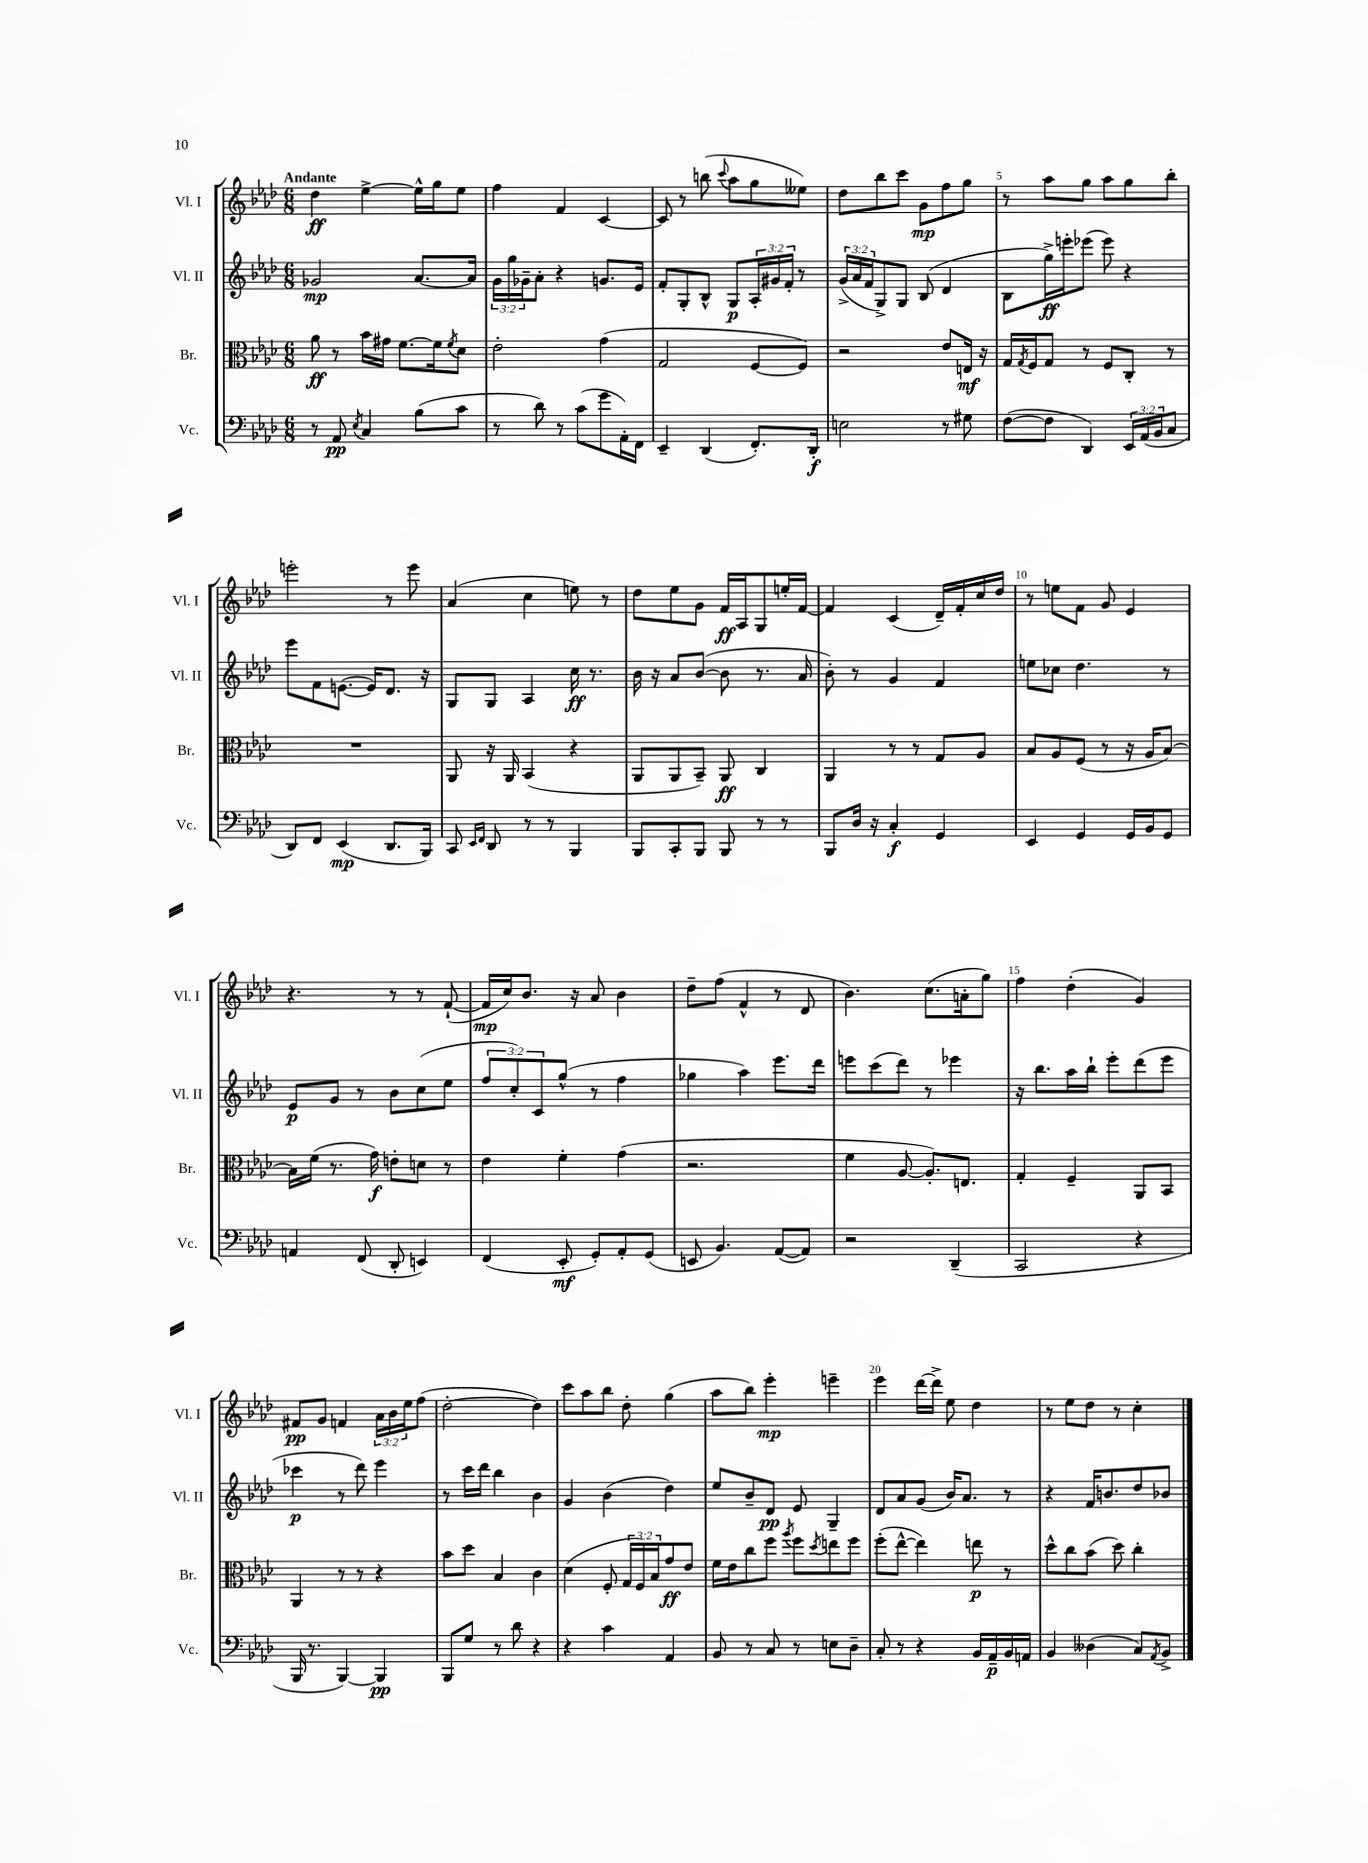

**kern	**kern	**kern	**kern
*staff4	*staff3	*staff2	*staff1
*clefF4	*clefC3	*clefG2	*clefG2
*k[b-e-a-d-]	*k[b-e-a-d-]	*k[b-e-a-d-]	*k[b-e-a-d-]
*M6/8	*M6/8	*M6/8	*M6/8
8r	8a-	2g-	4dd-
8AA-	8r	.	.
8qE-	.	.	.
4C	16b-	.	[4ee-^
.	16g#	.	.
.	[8.f	.	.
(8B-	.	[8.a-	16ee-^^]
.	16f]	.	16gg
.	8qf	.	.
8c	8d-	.	8ee-
.	.	16a-]	.
=	=	=	=
8r	2e-'	24g	4ff
.	.	24gg	.
.	.	24g-~	.
8d-)	.	8a-'	.
8r	.	4r	4f
(8c	.	.	.
8g	(4g	8.g	[4c
16AA-')	.	.	.
16FF	.	16e-	.
=	=	=	=
4EE-~	2G	8f'	8c]
.	.	8G'	8r
(4DD-	.	8B-^^	(8bb
.	.	.	8qqccc
.	.	8G	8aa-
8.FF')	[8F	24A-'	8gg
.	.	24g#	.
.	.	24f'	.
.	8F])	8r	8ee--)
16DD-'	.	.	.
=	=	=	=
2E	2r	(24g^	8dd-
.	.	24a-	.
.	.	24f	.
.	.	8G^)	8bb-
.	.	8G	8ccc
.	.	(8B-	8g
8r	8e-	4d-	8ff
8G#	16E	.	8gg
.	16r	.	.
=	=	=	=
([8F	16G	8B-	8r
.	8qG	.	.
.	16F	.	.
8F]	8G	16gg^)	8aa-
.	.	16eee'	.
4DD-)	8r	(8eee-	8gg
.	8F	8eee-)	8aa-
24EE-	8C'	4r	8gg
(24AA-	.	.	.
24BB-	.	.	.
8C	8r	.	8bb-'
=	=	=	=
8DD-)	2.r	8eee-	2eee'
8FF	.	8f	.
(4EE-	.	([8.e	.
.	.	16e])	.
8.DD-	.	8.d-	8r
.	.	.	8eee
16BBB-)	.	16r	.
=	=	=	=
8CC	8AA-	8G	(4a-
16qqEE-	.	.	.
16qqFF	.	.	.
8DD-	16r	8G	.
.	16AA-	.	.
8r	(4BB-	4A-	4cc
8r	.	.	.
4BBB-	4r	16cc	8ee)
.	.	8.r	.
.	.	.	8r
=	=	=	=
8BBB-	8AA-	16b-	8dd-
.	.	16r	.
8CC'	8AA-	8a-	8ee-
8BBB-	8BB-~)	([8b-	8g
8BBB-	8AA-	8b-]	16f
.	.	.	16A-
8r	4C	8.r	8G
8r	.	.	16ee'
.	.	16a-	[16f
=	=	=	=
8BBB-	4AA-	8b-')	4f]
16D-	.	8r	.
16r	.	.	.
4C'	8r	4g	(4c
.	8r	.	.
4GG	8G	4f	16d-~)
.	.	.	16f'
.	8A-	.	16cc
.	.	.	16dd-
=	=	=	=
4EE-	8B-	8ee	8r
.	8A-	8cc-	8ee
4GG	(8F	4.dd-	8f
.	8r	.	8g
16GG	16r	.	4e-
16BB-	16A-	.	.
8GG	[8B-)	8r	.
=	=	=	=
4AA	16B-]	8e-	4.r
.	(16f	.	.
.	8.r	8g	.
(8FF	.	8r	.
.	16g)	.	.
8DD-'	8e'	8b-	8r
4EE)	8d	(8cc	8r
.	8r	8ee-	([8f`
=	=	=	=
(4FF	4e-	12ff	16f]
.	.	.	16cc)
.	.	12cc')	.
.	.	.	8.b-
.	.	12c	.
8EE-'	4f'	(8gg^^	.
.	.	.	16r
8GG')	.	8r	8a-
8AA-'	(4g	4ff	4b-
(8GG	.	.	.
=	=	=	=
8EE	2.r	4gg-	8dd-~
4.BB-)	.	.	(8ff
.	.	4aa-)	4f^^
([8AA-	.	8.eee-	8r
8AA-])	.	.	8d-
.	.	16ddd-	.
=	=	=	=
2r	4f	8eee	4.b-)
.	.	(8ccc	.
.	[8A-	8ddd-)	.
.	8.A-'])	8r	(8.cc
(4DD-~	.	4eee-	.
.	8.E	.	16a'
.	.	.	8gg)
=	=	=	=
2CC	4G'	16r	4ff
.	.	8.bb-	.
.	4F~	16aa-	(4dd-'
.	.	16bb-`	.
.	.	8eee-'	.
4r	8AA-	(8ddd-	4g)
.	8BB-	8eee-	.
=	=	=	=
16BBB-	4AA-	4ccc-	8f#
8.r	.	.	.
.	.	.	8g
[4BBB-)	8r	8r	4f
.	8r	8ddd-)	.
4BBB-]	4r	4eee-	24a-
.	.	.	24b-
.	.	.	24ee-
.	.	.	(8ff
=	=	=	=
8BBB-	8b-	8r	[2dd-'
8G	8dd-	16ccc	.
.	.	16ddd-	.
8r	4B-	4bb-	.
8d-	.	.	.
4r	4c	4b-	4dd-])
=	=	=	=
4r	(4d-	4g	8ccc
.	.	.	8aa-
4c	8F'	(4b-	8bb-
.	24G	.	8dd-'
.	24F)	.	.
.	24B-	.	.
4AA-	8g	4dd-)	(4gg
.	8e-	.	.
=	=	=	=
8BB-	16f	8ee-	8aa-
.	16e-	.	.
8r	8cc	8b-~	8bb-)
8C	8ff	8d-	4eee-'
.	8qaa-	.	.
8r	8ff	8e-	.
.	8qdd-	.	.
8E	8ee	4G~	4eee~
8D-~	8ff	.	.
=	=	=	=
8C'	(8ff'	8d-	4eee-
8r	[8ee-^^	8a-	.
4r	4ee-])	(8g	[16ddd-
.	.	.	16ddd-^]
.	.	16b-)	8ee-
.	.	8.a-	.
16BB-	8ee	.	4dd-
16AA-~	.	.	.
16BB-	8r	8r	.
16AA	.	.	.
=	=	=	=
4BB-	8dd-^^	4r	8r
.	8cc	.	8ee-
(4D--	(8b-	16f	8dd-
.	.	8.b	.
.	8dd-)	.	8r
8C)	4cc'	8dd-	4cc'
8qAA-	.	.	.
8BB-^	.	8b-	.
==	==	==	==
*-	*-	*-	*-
